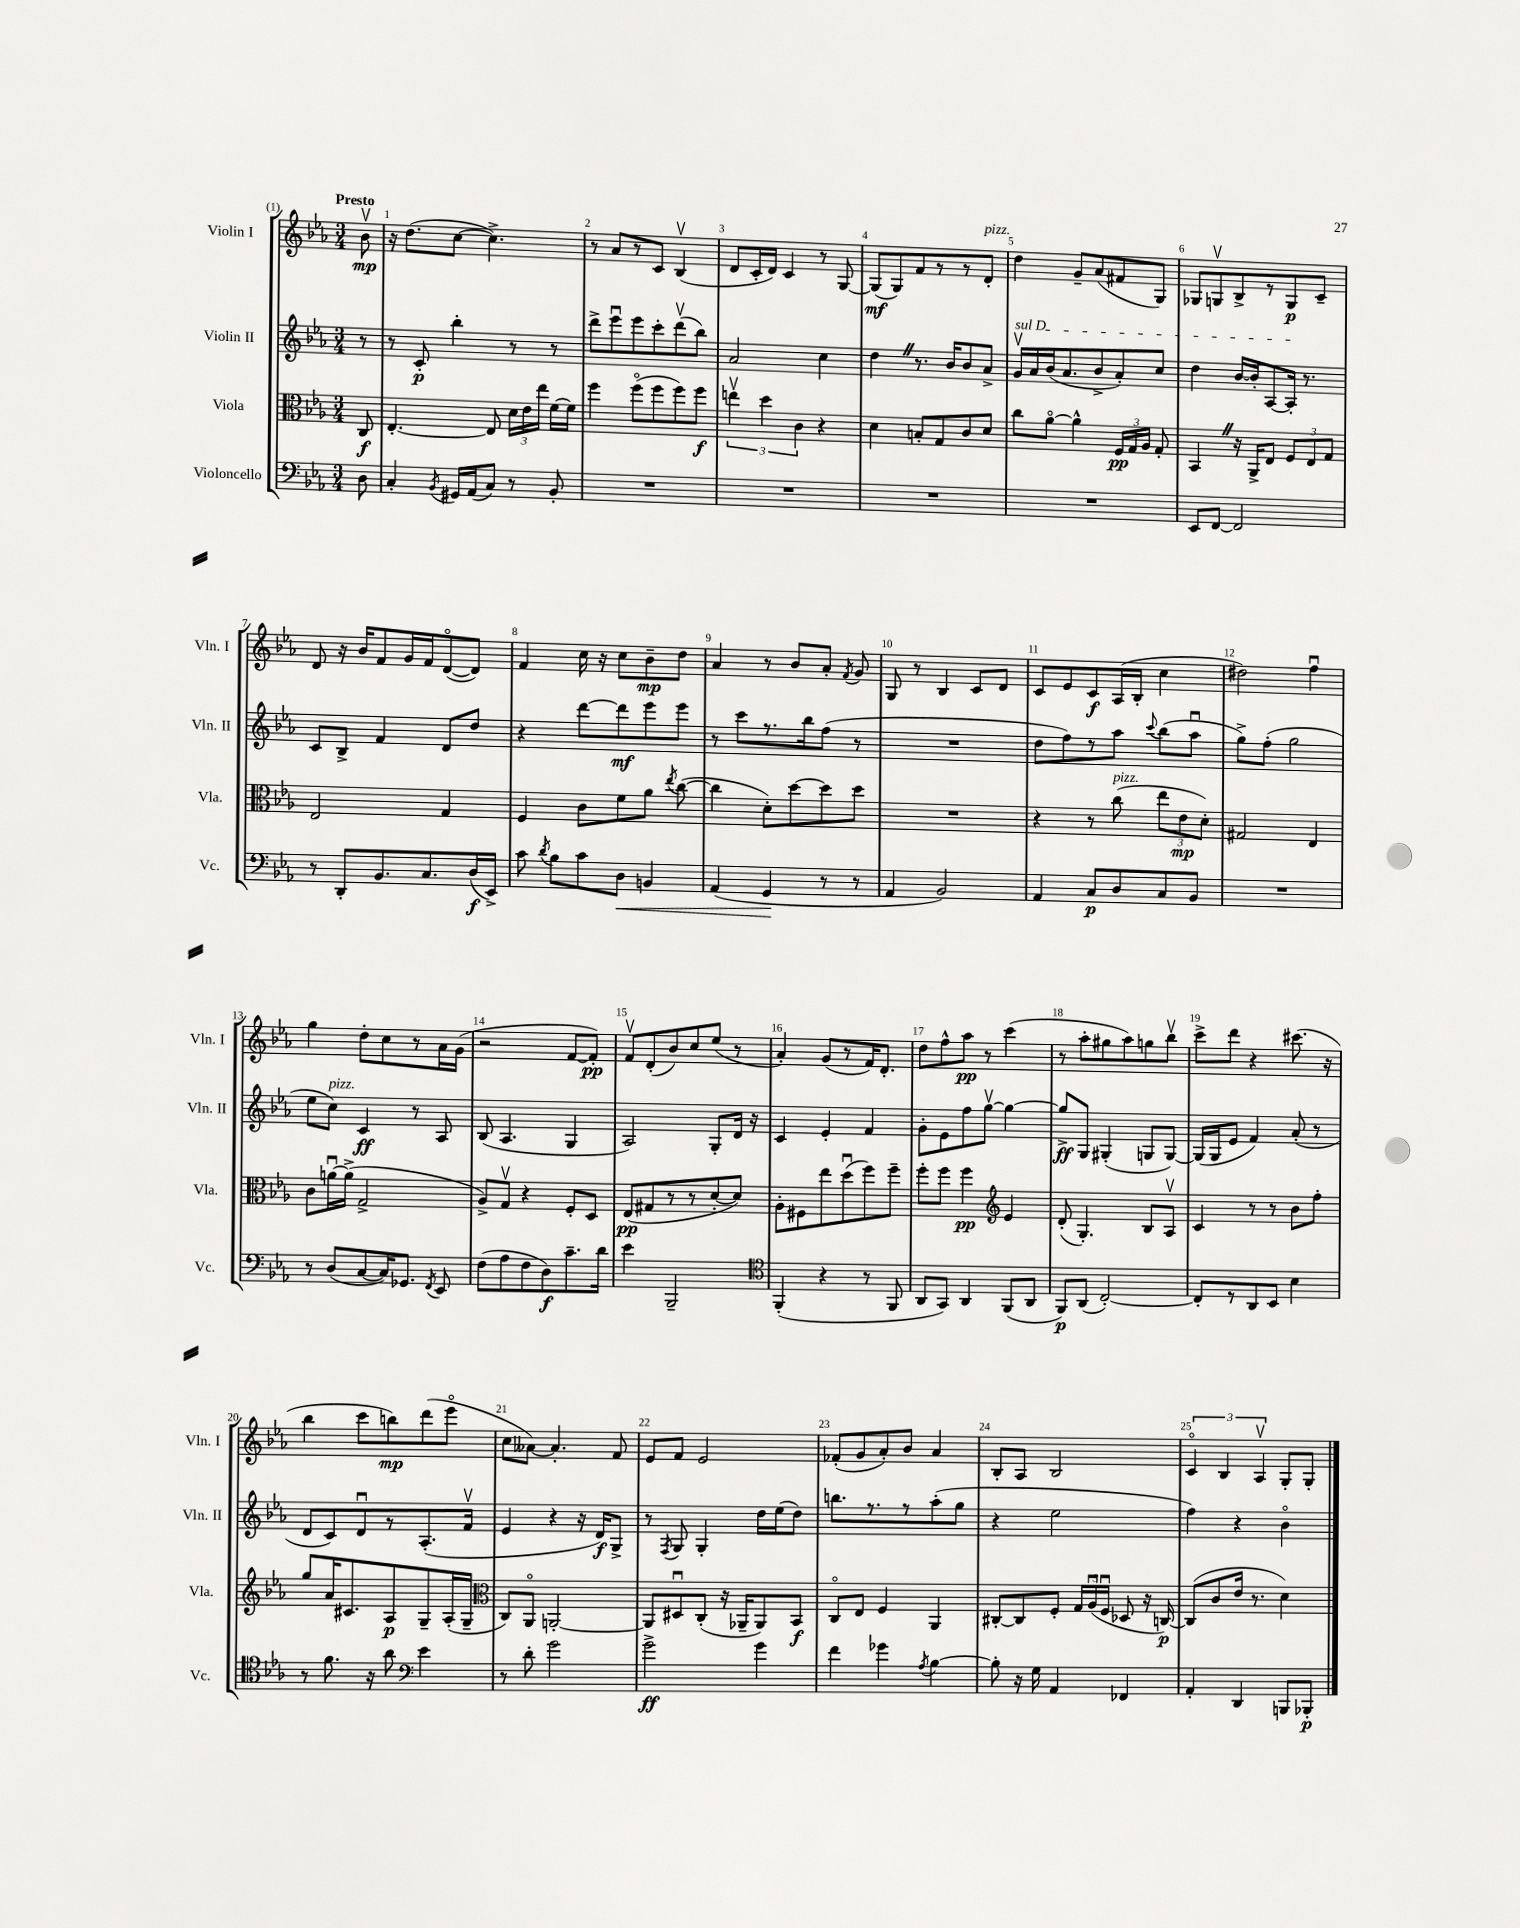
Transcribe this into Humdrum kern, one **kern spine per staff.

**kern	**dynam	**kern	**dynam	**kern	**dynam	**kern	**dynam
*part4	*part4	*part3	*part3	*part2	*part2	*part1	*part1
*staff4	*staff4	*staff3	*staff3	*staff2	*staff2	*staff1	*staff1
*I"Violoncello	*	*I"Viola	*	*I"Violin II	*	*I"Violin I	*
*I'Vc.	*	*I'Vla.	*	*I'Vln. II	*	*I'Vln. I	*
*clefF4	*	*clefC3	*	*clefG2	*	*clefG2	*
*k[b-e-a-]	*	*k[b-e-a-]	*	*k[b-e-a-]	*	*k[b-e-a-]	*
*M3/4	*	*M3/4	*	*M3/4	*	*M3/4	*
=	=	=	=	=	=	=	=
!	!	!	!	!	!	!LO:TX:a:B:t=Presto	!
8D\	.	8C/	f	8r	.	8b-v\	mp
=1	=1	=1	=1	=1	=1	=1	=1
4C'/	.	[4.E-'/	.	8r	.	16r	.
.	.	.	.	.	.	(8.dd\L	.
.	.	.	.	8c'/	p	.	.
8qBB-/	.	.	.	.	.	.	.
16GG#X/LL	.	.	.	4bb-'\	.	[8cc\J	.
(16AA-/J	.	.	.	.	.	.	.
8C/J)	.	8E-/]	.	.	.	4.cc^\])	.
8r	.	24d\LL	.	8r	.	.	.
.	.	24e-\	.	.	.	.	.
.	.	24ee-\JJ	.	.	.	.	.
8BB-'/	.	[16f\LL	.	8r	.	.	.
.	.	16f\JJ]	.	.	.	.	.
=2	=2	=2	=2	=2	=2	=2	=2
2.r	.	4ff\	.	8ddd^\L	.	8r	.
.	.	.	.	8eee-u\	.	8a-/L	.
.	.	(8ff\L	.	8eee-\	.	8r	.
.	.	8ff\	.	8ccc'\	.	8c/J	.
.	.	8ff\)	.	(8dddv\	.	(4B-v/	.
.	.	8ff\J	f	8bb-\J)	.	.	.
=3	=3	=3	=3	=3	=3	=3	=3
2.r	.	6eenv\	.	2a-/	.	8d/L	.
.	.	.	.	.	.	16c'/L	.
.	.	6dd\	.	.	.	.	.
.	.	.	.	.	.	16d/JJ)	.
.	.	.	.	.	.	4c/	.
.	.	6c\	.	.	.	.	.
.	.	4r	.	4cc\	.	8r	.
.	.	.	.	.	.	[8G/	.
=4	=4	=4	=4	=4	=4	=4	=4
2.r	.	4d\	.	4ddZ\	.	(8G/L]	mf
.	.	.	.	.	.	8G/)	.
.	.	8Bn'/L	.	8.r	.	8f/	.
.	.	8G/	.	.	.	8r	.
.	.	.	.	16b-/KL	.	.	.
.	.	8c/	.	8b-/	.	8r	.
!	!	!	!	!	!	!LO:TX:a:i:t=pizz.	!
.	.	8d/J	.	8a-^/J	.	8d'/J	.
=5	=5	=5	=5	=5	=5	=5	=5
!	!	!	!	!LO:TX:a:i:t=sul D	!	!	!
2.r	.	8cc\L	.	16gv/LL	.	4dd\	.
.	.	.	.	16a-/	.	.	.
.	.	[8a-\J	.	(16b-/J	.	.	.
.	.	.	.	8.a-/	.	.	.
.	.	4a-^^\]	.	.	.	8g~/L	.
.	.	.	.	8b-^/	.	(8a-/	.
.	.	24F/LL	pp	8a-'/)	.	8f#X/	.
.	.	24G/	.	.	.	.	.
.	.	24A-/JJ	.	.	.	.	.
.	.	8G'/	.	8cc/J	.	8G/J)	.
=6	=6	=6	=6	=6	=6	=6	=6
8EE-/L	.	4BB-Z/	.	4dd\	.	8G-X/L	.
[8FF/J	.	.	.	.	.	8Gnv/	.
2FF/]	.	16r	.	[16b-/LL	.	8B-^/	.
.	.	16AA-^/KL	.	16b-'/J]	.	.	.
.	.	8E-/J	.	[8A-/	.	8r	.
.	.	12F/L	.	16A-'/Jk]	.	8G/	p
.	.	.	.	8.r	.	.	.
.	.	12E-/	.	.	.	.	.
.	.	.	.	.	.	8c~/J	.
.	.	12G/J	.	.	.	.	.
!!LO:LB:g=z
=7	=7	=7	=7	=7	=7	=7	=7
8r	.	2E-/	.	8c/L	.	8d/	.
8DD'/L	.	.	.	8B-^/J	.	16r	.
.	.	.	.	.	.	16b-/KL	.
8.BB-/	.	.	.	4f/	.	8f/	.
.	.	.	.	.	.	16g/L	.
8.C/	.	.	.	.	.	16f/J	.
.	.	4G/	.	8d/L	.	([8d/	.
(16D/L	f	.	.	8dd/J	.	8d/J])	.
16EE-^/JJ)	.	.	.	.	.	.	.
=8	=8	=8	=8	=8	=8	=8	=8
8c\	.	4F/	.	4r	.	4f/	.
8qd/	.	.	.	.	.	.	.
8B-\L	.	.	.	.	.	.	.
8c\	.	8c\L	.	[8ddd\L	.	16cc\	.
.	.	.	.	.	.	16r	.
!	!LO:HP:b	!	!	!	!	!	!
8D\J	<	8f\	.	8ddd\]	mf	8cc\L	.
4BBn/	.	8a-\J	.	8eee-\	.	8b-~\	mp
.	.	8qee-/	.	.	.	.	.
.	.	([8cc\	.	8eee-\J	.	8dd\J	.
=9	=9	=9	=9	=9	=9	=9	=9
(4AA-/	.	4cc\]	.	8r	.	4a-/	.
.	.	.	.	8ccc\L	.	.	.
4GG/	.	8d'\L)	.	8.r	.	8r	.
.	.	[8dd\	.	.	.	8b-/L	.
.	.	.	.	16bb-\k	.	.	.
8r	[	8dd\]	.	(8ff\J	.	8a-'/J	.
.	.	.	.	.	.	8qf/	.
8r	.	8dd\J	.	8r	.	8g/	.
=10	=10	=10	=10	=10	=10	=10	=10
4AA-/	.	2.r	.	2.r	.	8G/	.
.	.	.	.	.	.	8r	.
2BB-/)	.	.	.	.	.	4B-/	.
.	.	.	.	.	.	8c/L	.
.	.	.	.	.	.	8d/J	.
=11	=11	=11	=11	=11	=11	=11	=11
4AA-/	.	4r	.	8dd\L	.	8c/L	.
.	.	.	.	8ff\)	.	8e-/	.
8C/L	p	8r	.	8r	.	8c/	f
!	!	!LO:TX:a:i:t=pizz.	!	!	!	!	!
8D/	.	(8cc\	.	8aa-\J	.	(16A-/L	.
.	.	.	.	.	.	16B-'/JJ	.
.	.	.	.	8qqccc/	.	.	.
8C/	.	12ee-\L	.	(8bb-\L	.	4cc\	.
.	.	12e-\	mp	.	.	.	.
8BB-/J	.	.	.	8aa-u\J	.	.	.
.	.	12d'\J)	.	.	.	.	.
=12	=12	=12	=12	=12	=12	=12	=12
2.r	.	2G#X/	.	8gg^\L)	.	2dd#X\)	.
.	.	.	.	(8ff'\J	.	.	.
.	.	.	.	2gg\	.	.	.
.	.	4E-/	.	.	.	4ffu\	.
!!LO:LB:g=z
=13	=13	=13	=13	=13	=13	=13	=13
8r	.	8c\L	.	8ee-\L	.	4gg\	.
!	!	!	!	!LO:TX:a:i:t=pizz.	!	!	!
(8D/L	.	[16anu\L	.	8cc\J)	.	.	.
.	.	(16a^\JJ]	.	.	.	.	.
[8C/	.	2G^/	.	4c/	ff	8dd'\L	.
16C/K])	.	.	.	.	.	8cc\	.
8.GG-X/J	.	.	.	.	.	.	.
.	.	.	.	8r	.	8r	.
8qFF/	.	.	.	.	.	.	.
8EE-/	.	.	.	8A-/	.	16a-\L	.
.	.	.	.	.	.	(16g\JJ	.
=14	=14	=14	=14	=14	=14	=14	=14
(8F\L	.	8A-^/L)	.	(8B-/	.	2r	.
8A-\	.	8Gv/J	.	4.A-/	.	.	.
8F\	.	4r	.	.	.	.	.
8D\)	f	.	.	.	.	.	.
8.c~\	.	8F'/L	.	4G/	.	[8f/L	.
.	.	8D/J	.	.	.	8f'/J])	pp
16d\Jk	.	.	.	.	.	.	.
=15	=15	=15	=15	=15	=15	=15	=15
4e-\	.	(8E-/L	pp	2A-/)	.	8fv/L	.
.	.	8G#X/	.	.	.	(8d'/	.
2BBB-~/	.	8r	.	.	.	8b-/)	.
.	.	8r	.	.	.	8cc/	.
.	.	[8d'/	.	8G'/L	.	(8ee-/J	.
.	.	8d/J])	.	16d/Jk	.	8r	.
.	.	.	.	16r	.	.	.
=16	=16	=16	=16	=16	=16	=16	=16
*clefC4	*	*	*	*	*	*	*
(4FF'/	.	8A-'\L	.	4c/	.	4a-'/)	.
.	.	8F#X\	.	.	.	.	.
4r	.	8ee-\	.	4e-'/	.	(8g/L	.
.	.	(8ddu\	.	.	.	8r	.
8r	.	8ff\)	.	4f/	.	16f/K)	.
.	.	.	.	.	.	8.d'/J	.
8FF/	.	8ff~\J	.	.	.	.	.
=17	=17	=17	=17	=17	=17	=17	=17
8AA-/L	.	8ff'\L	.	8g'\L	.	8dd\L	.
8GG/J)	.	8ff\J	.	8e-\	.	8ff^^\	.
4AA-/	.	4ff\	pp	8ff\	.	8aa-\J	pp
.	.	.	.	[8ggv\J	.	8r	.
*	*	*clefG2	*	*	*	*	*
(8FF/L	.	4e-/	.	4gg\_	.	(4ccc\	.
8AA-/J	.	.	.	.	.	.	.
=18	=18	=18	=18	=18	=18	=18	=18
8FF/L)	p	(8d'/	.	8gg^/L]	ff	8r	.
(8AA-/J	.	4.G'/)	.	8G/J	.	8aa-'\L	.
[2C'/)	.	.	.	(4G#X'/	.	8gg#X\	.
.	.	.	.	.	.	8aa-\)	.
.	.	8B-/L	.	8Gn/L	.	8ggn\	.
.	.	8A-v/J	.	[8G/J)	.	8bb-v\J	.
=19	=19	=19	=19	=19	=19	=19	=19
8C'/L]	.	4c/	.	(16G/LL]	.	8ccc^\L	.
.	.	.	.	16G/J	.	.	.
8r	.	.	.	8e-/J	.	8ddd\J	.
8AA-/	.	8r	.	4f/)	.	4r	.
8BB-/J	.	8r	.	.	.	.	.
4B-\	.	8b-\L	.	(8a-'/	.	(8.ccc#X\	.
.	.	8ff'\J	.	8r	.	.	.
.	.	.	.	.	.	16r	.
!!LO:LB:g=z
=20	=20	=20	=20	=20	=20	=20	=20
8r	.	8gg/L	.	8d/L	.	4bb-\	.
8.f\	.	16a-/K	.	8c/)	.	.	.
.	.	8.c#X/	.	.	.	.	.
.	.	.	.	8du/	.	8ccc\L	.
16r	.	.	.	.	.	.	.
8a-\	.	8A-/	p	8r	.	8bbn\)	mp
*clefF4	*	*	*	*	*	*	*
4e-\	.	8G~/	.	(8.A-'/	.	(8ddd\	.
.	.	(16A-'/L	.	.	.	8eee-\J	.
.	.	16G~/JJ	.	16fv/Jk	.	.	.
=21	=21	=21	=21	=21	=21	=21	=21
*	*	*clefC3	*	*	*	*	*
8r	.	8C/L)	.	4e-/	.	8cc\L	.
8d'\	.	8AA-/J	.	.	.	[8a--X\J)	.
2g\	.	[2AAn'/	.	4r	.	4.a--'/]	.
.	.	.	.	16r	.	.	.
.	.	.	.	16d/KL)	f	.	.
.	.	.	.	8G^/J	.	8f/	.
=22	=22	=22	=22	=22	=22	=22	=22
2g^\	ff	8AA/L]	.	8r	.	8e-/L	.
.	.	.	.	8qF/	.	.	.
.	.	8D#Xu/	.	8G/	.	8f/J	.
.	.	(8C'/J	.	4G'/	.	2e-/	.
.	.	16r	.	.	.	.	.
.	.	16AA-X~/KL	.	.	.	.	.
4g\	.	8AA-/)	.	16dd\LL	.	.	.
.	.	.	.	(16ee-\J	.	.	.
.	.	8BB-/J	f	8dd\J)	.	.	.
=23	=23	=23	=23	=23	=23	=23	=23
4f\	.	8C/L	.	8.bbn\L	.	(8f-X'/L	.
.	.	8E-/J	.	.	.	8g/	.
.	.	.	.	8.r	.	.	.
4g-X\	.	4F/	.	.	.	8a-'/)	.
.	.	.	.	8r	.	8b-/J	.
8qA-/	.	.	.	.	.	.	.
[4B-\	.	4AA-/	.	(8aa-'\	.	4a-/	.
.	.	.	.	8gg\J	.	.	.
=24	=24	=24	=24	=24	=24	=24	=24
8B-'\]	.	[8C#X'/L	.	4r	.	8B-'/L	.
16r	.	8C#/]	.	.	.	8A-/J	.
16G\	.	.	.	.	.	.	.
4AA-/	.	8F'/J	.	2ee-\	.	2B-/	.
.	.	24G/LL	.	.	.	.	.
.	.	(24A-u/	.	.	.	.	.
.	.	24Fu/JJ	.	.	.	.	.
4FF-X/	.	8D-X/	.	.	.	.	.
.	.	16r	.	.	.	.	.
.	.	[16Cn/)	p	.	.	.	.
=25	=25	=25	=25	=25	=25	=25	=25
4AA-'/	.	(8C/L]	.	4ff\)	.	6c/	.
.	.	8c/	.	.	.	.	.
.	.	.	.	.	.	6B-/	.
4DD/	.	16e-/Jk	.	4r	.	.	.
.	.	8.r	.	.	.	.	.
.	.	.	.	.	.	6A-v/	.
8BBBn/L	.	4d\)	.	4b-\	.	8G'/L	.
8BBB-X'/J	p	.	.	.	.	8G'/J	.
==	==	==	==	==	==	==	==
*-	*-	*-	*-	*-	*-	*-	*-
